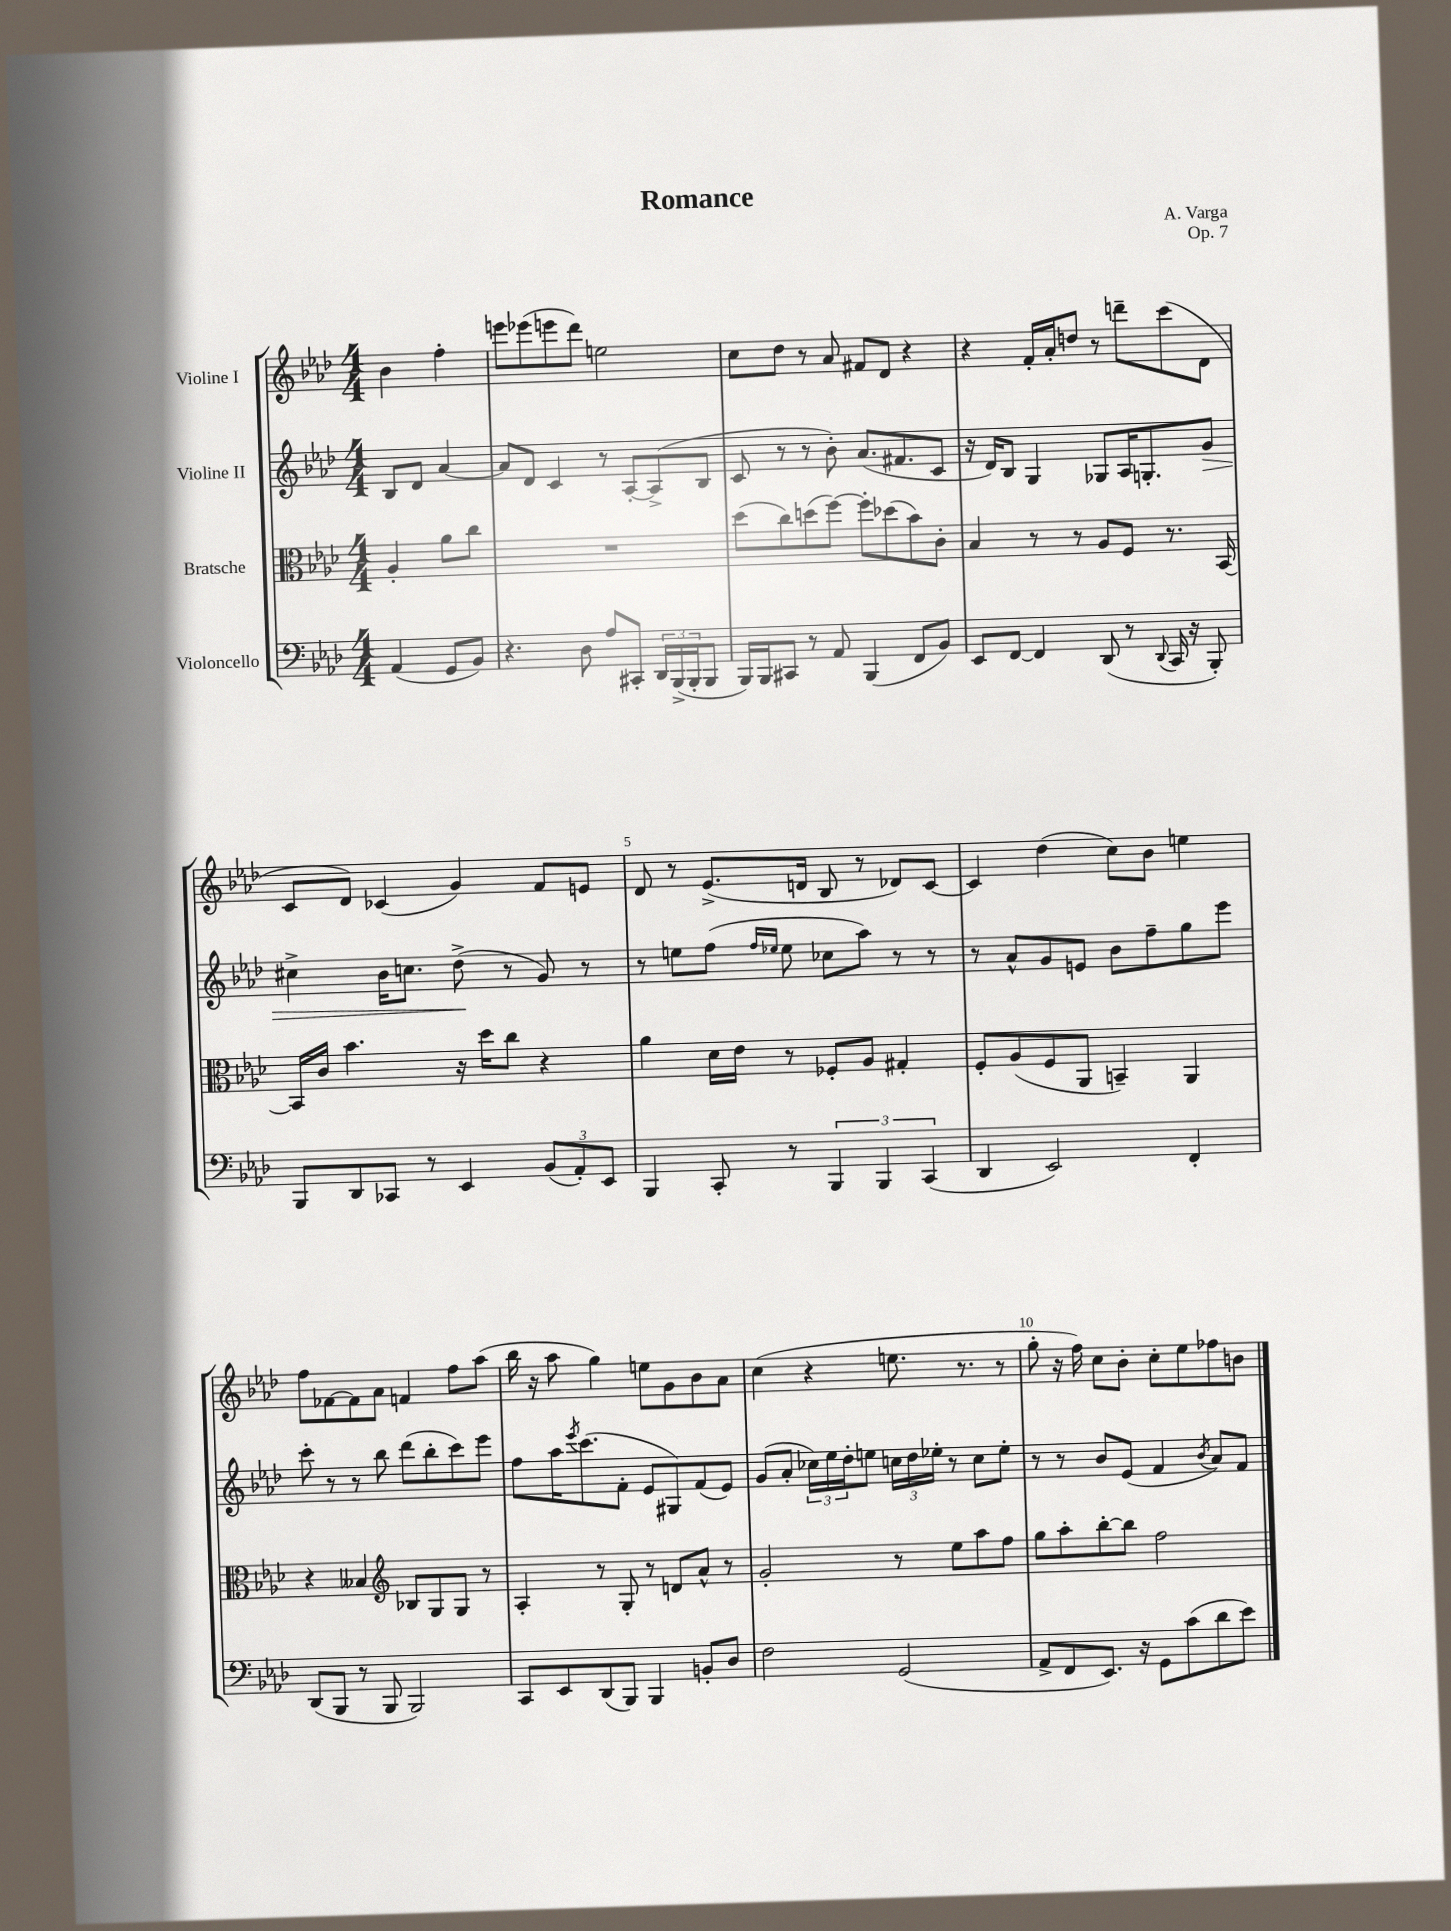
\header { title = "Romance" composer = "A. Varga" opus = "Op. 7" }
<<
\new StaffGroup <<
\new Staff = "s0" \with { instrumentName = "Violine I" } {
    \clef treble \key aes \major \numericTimeSignature \time 4/4 \partial 2
    bes'4 f''4-. |
    e'''8 ees'''8( e'''8 des'''8) e''2 |
    c''8 des''8 r8 aes'8 fis'8 des'8 r4 |
    r4 f'16-. aes'16-. d''8 r8 d'''8-- c'''8( des'8 |
    c'8 des'8) ces'4( g'4) f'8 e'8 |
    des'8 r8 ees'8.->( d'16 bes8 r8 des'8) c'8~ |
    c'4 des''4( c''8) bes'8 e''4 |
    f''8 fes'8~ fes'8 aes'8 f'4 f''8 aes''8( |
    bes''16 r16 aes''8 g''4) e''8 g'8 bes'8 aes'8 |
    c''4( r4 e''8. r8. r8 |
    g''8-. r16 f''16) c''8 bes'8-. c''8-. ees''8 fes''8 b'8 \bar "|." |
}
\new Staff = "s1" \with { instrumentName = "Violine II" } {
    \clef treble \key aes \major \numericTimeSignature \time 4/4 \partial 2
    bes8 des'8 aes'4~ |
    aes'8 des'8 c'4 r8 aes8~-. aes8->( bes8 |
    c'8 r8 r8 bes'8-.) aes'8.( fis'8. c'8 |
    r16 des'16) bes8 g4 ges8 aes16 g8.-. g'8\> |
    cis''4-> bes'16 c''8. des''8->\!( r8 g'8) r8 |
    r8 e''8 f''8( \grace { f''16 ees''16 } ees''8 ces''8 aes''8) r8 r8 |
    r8 aes'8-^ g'8 e'8 bes'8 f''8-- g''8 ees'''8 |
    c'''8-. r8 r8 bes''8 des'''8( bes''8-. c'''8) ees'''8 |
    f''8 aes''16 \acciaccatura { ees'''8 } c'''8.( f'8-. ees'8 gis8) f'8( ees'8) |
    g'8( aes'8-. \tuplet 3/2 { ces''16) ees''16 des''16-. } e''8 \tuplet 3/2 { c''16 des''16 ees''16-. } r8 c''8 ees''8-. |
    r8 r8 bes'8 ees'8( f'4 \acciaccatura { bes'8 } aes'8) f'8 \bar "|." |
}
\new Staff = "s2" \with { instrumentName = "Bratsche" } {
    \clef alto \key aes \major \numericTimeSignature \time 4/4 \partial 2
    aes4-. aes'8 c''8 |
    R1 |
    des''8( c''8) d''8( f''8~) f''8-. des''8( bes'8) c'8-. |
    bes4 r8 r8 aes8 f8 r8. bes,16~ |
    bes,16 c'16 bes'4. r16 des''16 c''8 r4 |
    aes'4 des'16 ees'16 r8 fes8-. aes8 gis4-. |
    f8-. aes8( f8 aes,8 b,4--) aes,4 |
    r4 beses4 \clef treble bes8 g8 g8 r8 |
    aes4-. r8 g8-. r8 d'8 aes'8-^ r8 |
    g'2-. r8 ees''8 aes''8 f''8 |
    g''8 aes''8-. bes''8~-. bes''8 f''2 \bar "|." |
}
\new Staff = "s3" \with { instrumentName = "Violoncello" } {
    \clef bass \key aes \major \numericTimeSignature \time 4/4 \partial 2
    aes,4( g,8 bes,8) |
    r4. des8 aes8 cis,8-. \tuplet 3/2 { des,16 bes,,16->( bes,,16-. } bes,,8 |
    bes,,16) bes,,16 cis,8 r8 aes,8 bes,,4( f,8 bes,8) |
    ees,8 f,8~ f,4 des,8( r8 \appoggiatura { des,8 } c,16 r16 bes,,8-.) |
    bes,,8 des,8 ces,8 r8 ees,4 \tuplet 3/2 { bes,8( aes,8-.) ees,8 } |
    bes,,4 c,8-. r8 \tuplet 3/2 { bes,,4 bes,,4 c,4( } |
    des,4 ees,2) f,4-. |
    des,8( bes,,8 r8 bes,,8 bes,,2) |
    c,8 ees,8 des,8( bes,,8) bes,,4 b,8-. des8 |
    f2 g,2( |
    aes,8-> f,8 ees,8.) r16 g,8 c'8( des'8 ees'8) \bar "|." |
}
>>
>>
\layout { \context { \Score \override BarNumber.break-visibility = ##(#f #t #t) barNumberVisibility = #(every-nth-bar-number-visible 5) } }
